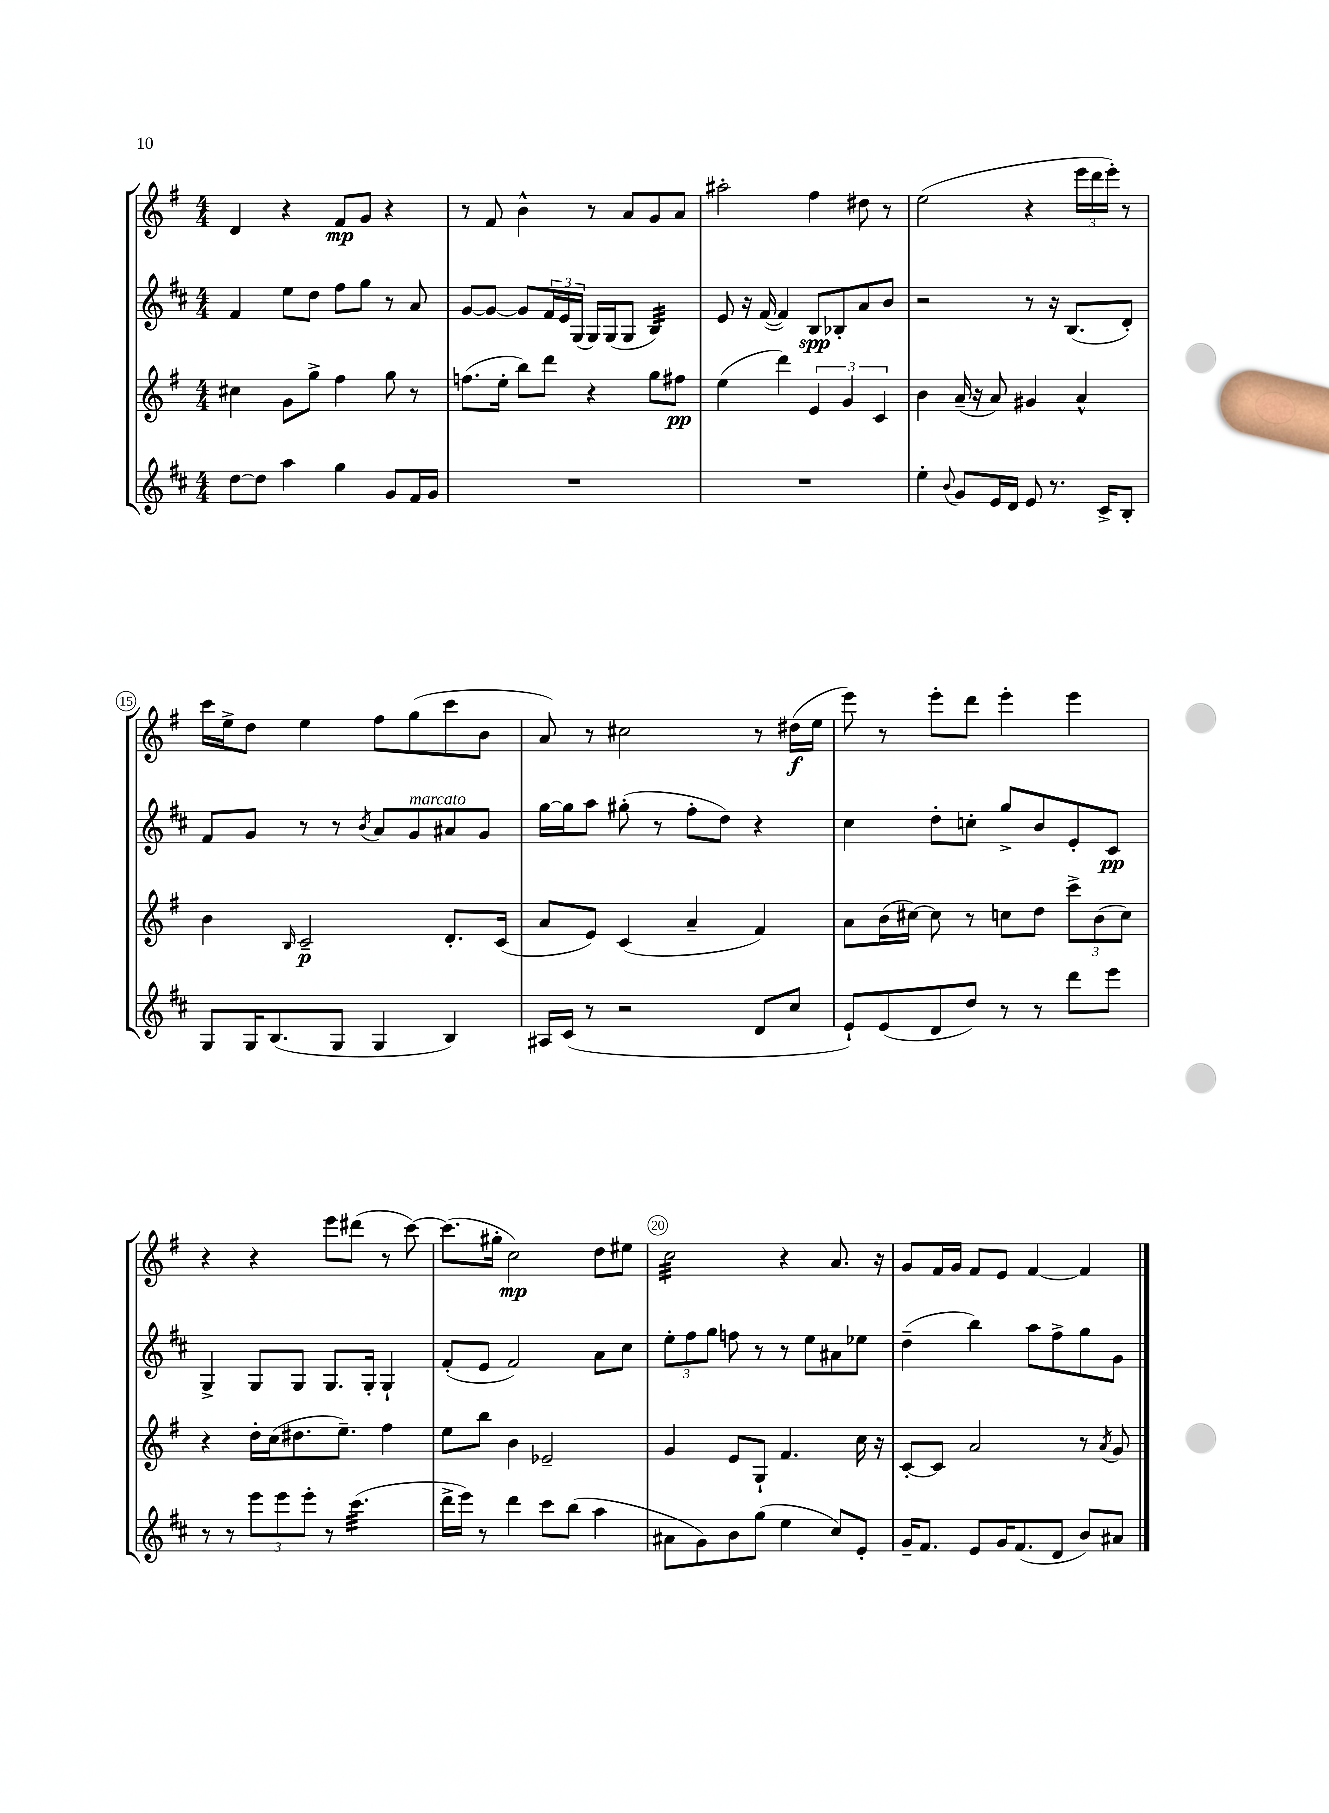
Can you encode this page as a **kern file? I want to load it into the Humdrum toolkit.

**kern	**kern	**kern	**kern
*staff4	*staff3	*staff2	*staff1
*clefG2	*clefG2	*clefG2	*clefG2
*k[f#c#]	*k[f#]	*k[f#c#]	*k[f#]
*M4/4	*M4/4	*M4/4	*M4/4
[8dd\L	4cc#\	4f#/	4d/
8dd\]J	.	.	.
4aa\	8g\L	8ee\L	4r
.	8gg^\J	8dd\J	.
4gg\	4ff#\	8ff#\L	8f#/L
.	.	8gg\J	8g/J
8g/L	8gg\	8r	4r
16f#/L	8r	8a/	.
16g/JJ	.	.	.
=	=	=	=
1r	(8.ff\L	[8g/L	8r
.	.	8g/_J	8f#/
.	16ee'\Jk	.	.
.	8bb\L)	8g/]L	4b^^\
.	8ddd\J	24f#/L	.
.	.	24e/	.
.	.	(24G/JJ	.
.	4r	16G/LL)	8r
.	.	(16G/J	.
.	.	8G/J	8a/L
.	8gg\L	4B/)	8g/
.	8ff#\J	.	8a/J
=	=	=	=
1r	(4ee\	8e/	2aa#'\
.	.	16r	.
.	.	([16f#/	.
.	4ddd\)	4f#/])	.
.	6e/	8B/L	4ff#\
.	.	8B-'/	.
.	6g/	.	.
.	.	8a/	8dd#\
.	6c/	.	.
.	.	8b/J	8r
=	=	=	=
4ee'\	4b\	2r	(2ee\
8qqb/	.	.	.
8g/L	(16a~/	.	.
.	16r	.	.
16e/L	8a/)	.	.
16d/JJ	.	.	.
8e/	4g#/	8r	4r
8.r	.	16r	.
.	.	(8.B/L	.
.	4a^^/	.	24eee\LL
.	.	.	24ddd\
16c#^/LK	.	.	.
.	.	.	24eee'\JJ)
8B'/J	.	8d'/J)	8r
=	=	=	=
8G/L	4b\	8f#/L	16ccc\LL
.	.	.	16ee^\J
16G/K	.	8g/J	8dd\J
(8.B/	.	.	.
.	16qqB/	.	.
.	2c~/	8r	4ee\
8G/J	.	8r	.
.	.	8qb/	.
4G/	.	8a/L	8ff#\L
.	.	8g/	(8gg\
4B/)	8.d'/L	8a#/	8ccc\
.	.	8g/J	8b\J
.	(16c/Jk	.	.
=	=	=	=
16A#/LL	8a/L	[16gg\LL	8a/)
(16c#/JJ	.	16gg\]J	.
8r	8e/J)	8aa\J	8r
2r	(4c/	(8gg#'\	2cc#\
.	.	8r	.
.	4a~/	8ff#'\L	.
.	.	8dd\J)	.
8d/L	4f#/)	4r	8r
8cc#/J	.	.	(16dd#\LL
.	.	.	16ee\JJ
=	=	=	=
8e`/L)	8a\L	4cc#\	8eee\)
(8e/	(16b\L	.	8r
.	[16cc#\JJ)	.	.
8d/	8cc#\]	8dd'\L	8eee'\L
8dd/J)	8r	8cc'\J	8ddd\J
8r	8cc\L	8gg^/L	4eee'\
8r	8dd\J	8b/	.
8ddd\L	12ccc^\L	8e'/	4eee\
.	(12b\	.	.
8eee\J	.	8c#/J	.
.	12cc\J)	.	.
=	=	=	=
8r	4r	4G^/	4r
8r	.	.	.
12eee\L	16dd'\LL	8G/L	4r
.	(16cc\J	.	.
12eee\	.	.	.
.	8.dd#\	8G/J	.
12eee'\J	.	.	.
8r	.	8.G/L	8eee\L
.	8.ee~\J)	.	.
(4.ccc#\	.	.	(8ddd#\J
.	.	16G'/Jk	.
.	4ff#\	4G`/	8r
.	.	.	[8ccc\)
=	=	=	=
16ddd^\LL	8ee\L	(8f#'/L	(8.ccc\]L
16eee\JJ)	.	.	.
8r	8bb\J	8e/J	.
.	.	.	16gg#'\Jk
4ddd\	4b\	2f#/)	2cc\)
8ccc#\L	2e-~/	.	.
(8bb\J	.	.	.
4aa\	.	8a\L	8dd\L
.	.	8cc#\J	8ee#\J
=	=	=	=
8a#\L	4g/	12ee'\L	2cc\
.	.	12ff#\	.
8g\)	.	.	.
.	.	12gg\J	.
8b\	8e/L	8ff\	.
(8gg\J	8G`/J	8r	.
4ee\	4.f#/	8r	4r
.	.	8ee\L	.
8cc#/L)	.	8a#\	8.a/
8e'/J	16cc\	8ee-\J	.
.	16r	.	16r
=	=	=	=
16g~/LK	[8c'/L	(4dd~\	8g/L
8.f#/J	.	.	.
.	8c/]J	.	16f#/L
.	.	.	16g/JJ
8e/L	2a/	4bb\)	8f#/L
16g/K	.	.	8e/J
(8.f#/	.	.	.
.	.	8aa\L	[4f#/
8d/J	.	8ff#^\	.
8b/L)	8r	8gg\	4f#/]
.	8qa/	.	.
8a#/J	8g/	8g\J	.
==	==	==	==
*-	*-	*-	*-
